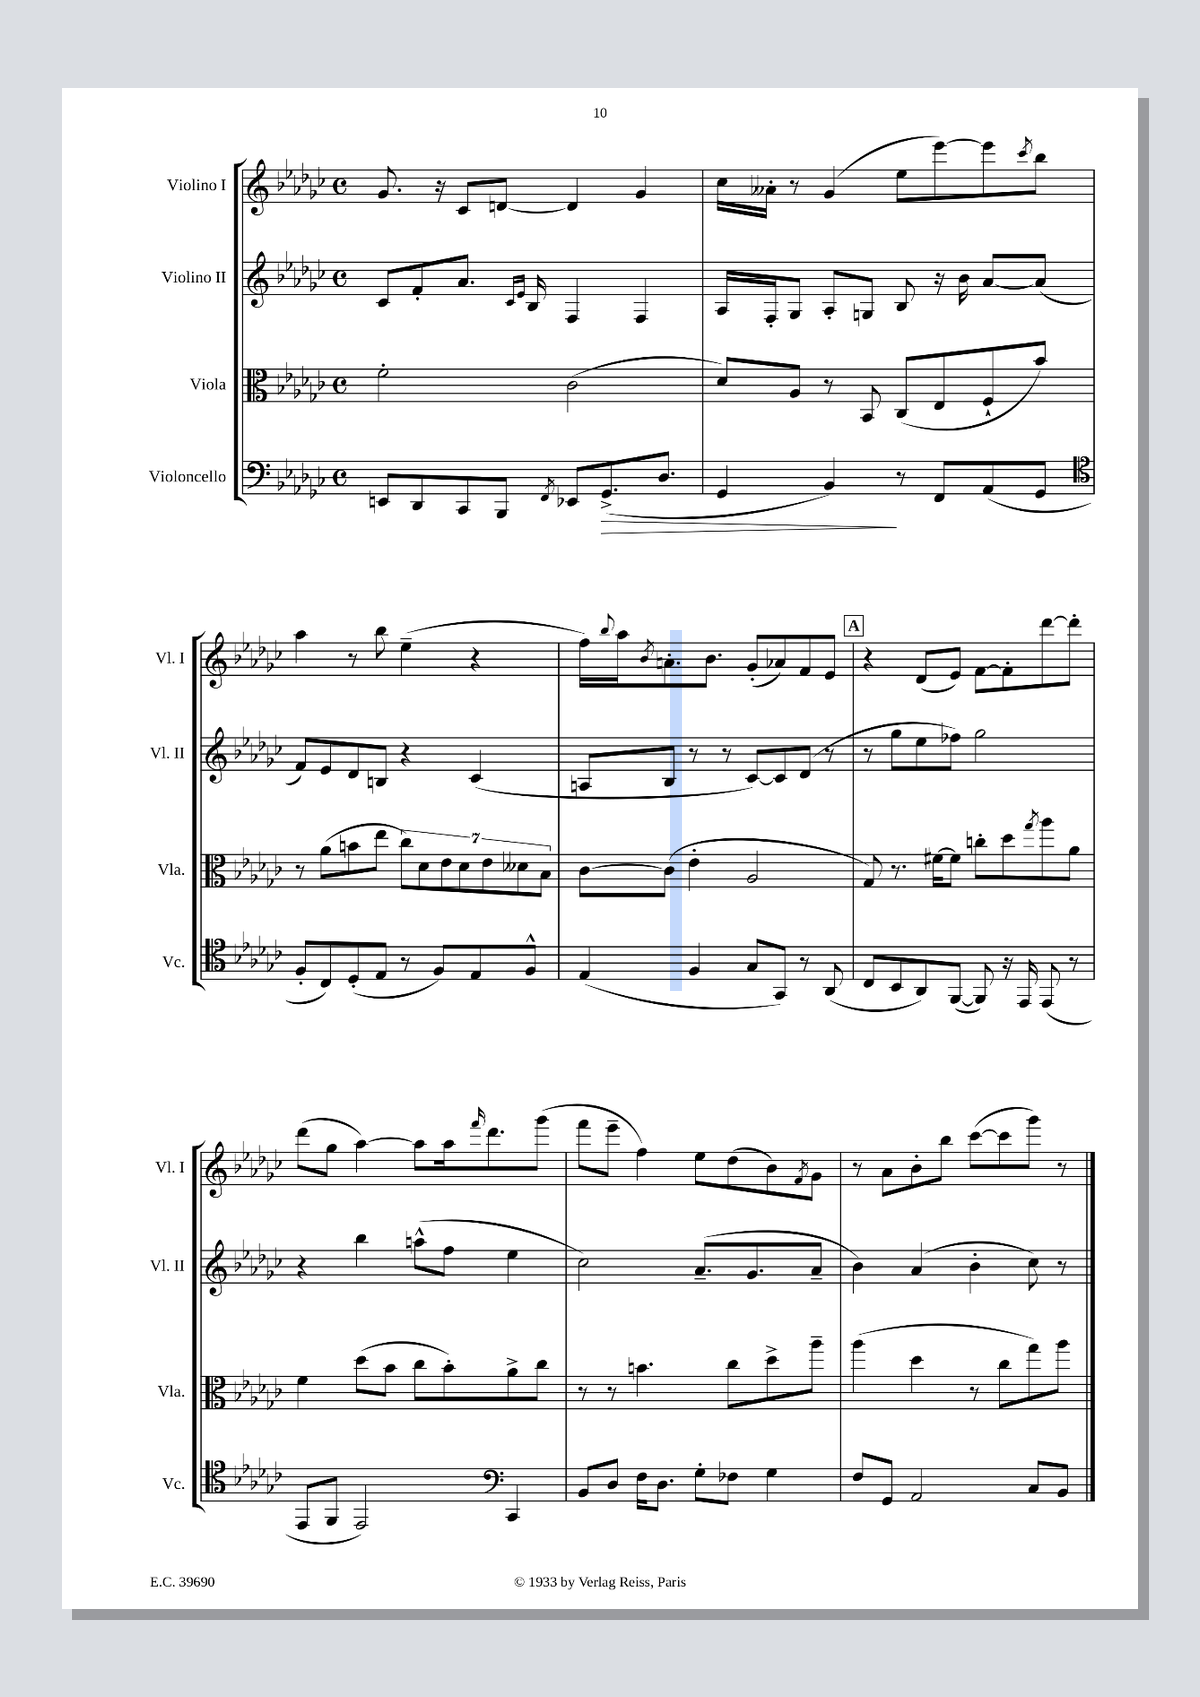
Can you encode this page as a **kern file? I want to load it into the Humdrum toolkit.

**kern	**dynam	**kern	**kern	**kern
*part4	*part4	*part3	*part2	*part1
*staff4	*staff4	*staff3	*staff2	*staff1
*I"Violoncello	*	*I"Viola	*I"Violino II	*I"Violino I
*I'Vc.	*	*I'Vla.	*I'Vl. II	*I'Vl. I
*clefF4	*	*clefC3	*clefG2	*clefG2
*k[b-e-a-d-g-c-]	*	*k[b-e-a-d-g-c-]	*k[b-e-a-d-g-c-]	*k[b-e-a-d-g-c-]
*M4/4	*	*M4/4	*M4/4	*M4/4
*met(c)	*	*met(c)	*met(c)	*met(c)
=1	=1	=1	=1	=1
8EEn/L	.	2f'\	8c-/L	8.g-/
8DD-/	.	.	8f'/	.
.	.	.	.	16r
8CC-/	.	.	8.a-/J	8c-/L
8BBB-/J	.	.	.	[8dn/J
.	.	.	16qqc-/LL	.
.	.	.	16qqe-/JJ	.
.	.	.	16B-/	.
8qFF/	.	.	.	.
8EE-X/L	.	(2c-\	4F/	4d/]
!	!LO:HP:b	!	!	!
(8.GG-^/	>	.	.	.
.	.	.	4F/	4g-/
8.D-/J	.	.	.	.
=2	=2	=2	=2	=2
4GG-/	.	8d-/L)	16A-/LL	16cc-\LL
.	.	.	16F'/J	16a--X'\JJ
.	.	8A-/J	8G-/J	8r
4BB-/)	.	8r	8A-'/L	(4g-/
.	.	8BB-/	8Gn/J	.
8r	]	(8C-/L	8B-/	8ee-\L
8FF/L	.	8E-/	16r	[8eee-\)
.	.	.	16b-\	.
(8AA-/	.	8F`/	[8a-/L	8eee-\]
.	.	.	.	8qccc-/
8GG-/J	.	8b-/J)	(8a-/J]	8bb-\J
!!LO:LB:g=z
=3	=3	=3	=3	=3
*clefC4	*	*	*	*
8F'/L	.	8r	8f/L)	4aa-\
8C-/)	.	(8a-\L	8e-/	.
(8D-'/	.	8bn\	8d-/	8r
8E-/J	.	8ee-\J	8Bn/J	8bb-\
8r	.	14cc-\L)	4r	(4ee-~\
.	.	14d-\	.	.
8F/L)	.	.	.	.
.	.	14e-\	.	.
.	.	14d-\	.	.
8E-/	.	.	(4c-/	4r
.	.	14e-\	.	.
.	.	14d--X\	.	.
8F^^/J	.	.	.	.
.	.	14B-\J	.	.
=4	=4	=4	=4	=4
(4E-/	.	[8c-\L	8An/L	16ff\LL)
.	.	.	.	8qqbb-/
.	.	.	.	16aa-\J
.	.	.	.	8qb-/
.	.	(8c-\J]	8B-/J	8.an'\
4F/	.	4e-'\	8r	.
.	.	.	.	8.b-\J
.	.	.	8r	.
8G-/L	.	2A-/	[8c-/L)	(8g-'/L
8GG-/J)	.	.	8c-/]	8a-X/)
8r	.	.	(8d-/J	8f/
(8AA-/	.	.	8r	8e-/J
!!LO:REH:place=s1:t=A
=5	=5	=5	=5	=5
8C-/L	.	8G-/)	8r	4r
8BB-/	.	8.r	8gg-\L	.
8AA-/)	.	.	8ee-\	(8d-/L
.	.	[16f#X\KL	.	.
([8FF/J	.	8f#\J]	8ff-X\J)	8e-/J)
8FF/])	.	8ccn'\L	2gg-\	[8f\L
16r	.	8dd-\	.	8f'\]
16EE-/	.	.	.	.
.	.	8qgg-/	.	.
(8EE-/	.	8aa-\	.	[8ddd-\
8r	.	8a-\J	.	8ddd-'\J]
!!LO:LB:g=z
=6	=6	=6	=6	=6
8EE-/L	.	4f\	4r	(8ddd-\L
8FF/J	.	.	.	8gg-\J
2EE-/)	.	(8dd-\L	4bb-\	[4aa-\)
.	.	8b-\J	.	.
.	.	8cc-\L	(8aan^^\L	8aa-\L]
.	.	8b-'\)	8ff\J	16aa-\k
.	.	.	.	16qqfff/
.	.	.	.	8.ddd-\
*clefF4	*	*	*	*
4CC-/	.	8a-^\	4ee-\	.
.	.	8cc-\J	.	(8ggg-\J
=7	=7	=7	=7	=7
8BB-/L	.	8r	2cc-\)	8fff\L
8D-/J	.	8r	.	8eee-~\J
16F\KL	.	4.bn\	.	4ff\)
8.D-\J	.	.	.	.
8G-'\L	.	.	(8.a-~/L	8ee-\L
8F-X\J	.	8cc-\L	.	(8dd-\
.	.	.	8.g-/	.
4G-\	.	8dd-^\	.	8b-\)
.	.	.	.	8qf/
.	.	8aa-~\J	8a-~/J	8g-\J
=8	=8	=8	=8	=8
8F/L	.	(4aa-\	4b-\)	8r
8GG-/J	.	.	.	8a-\L
2AA-/	.	4dd-\	(4a-/	8b-'\
.	.	.	.	8bb-\J
.	.	8r	4b-'\	([8ccc-\L
.	.	8cc-\L	.	8ccc-\]
8C-/L	.	8gg-\)	8cc-\)	8ggg-\J)
8BB-/J	.	8aa-\J	8r	8r
==	==	==	==	==
*-	*-	*-	*-	*-
